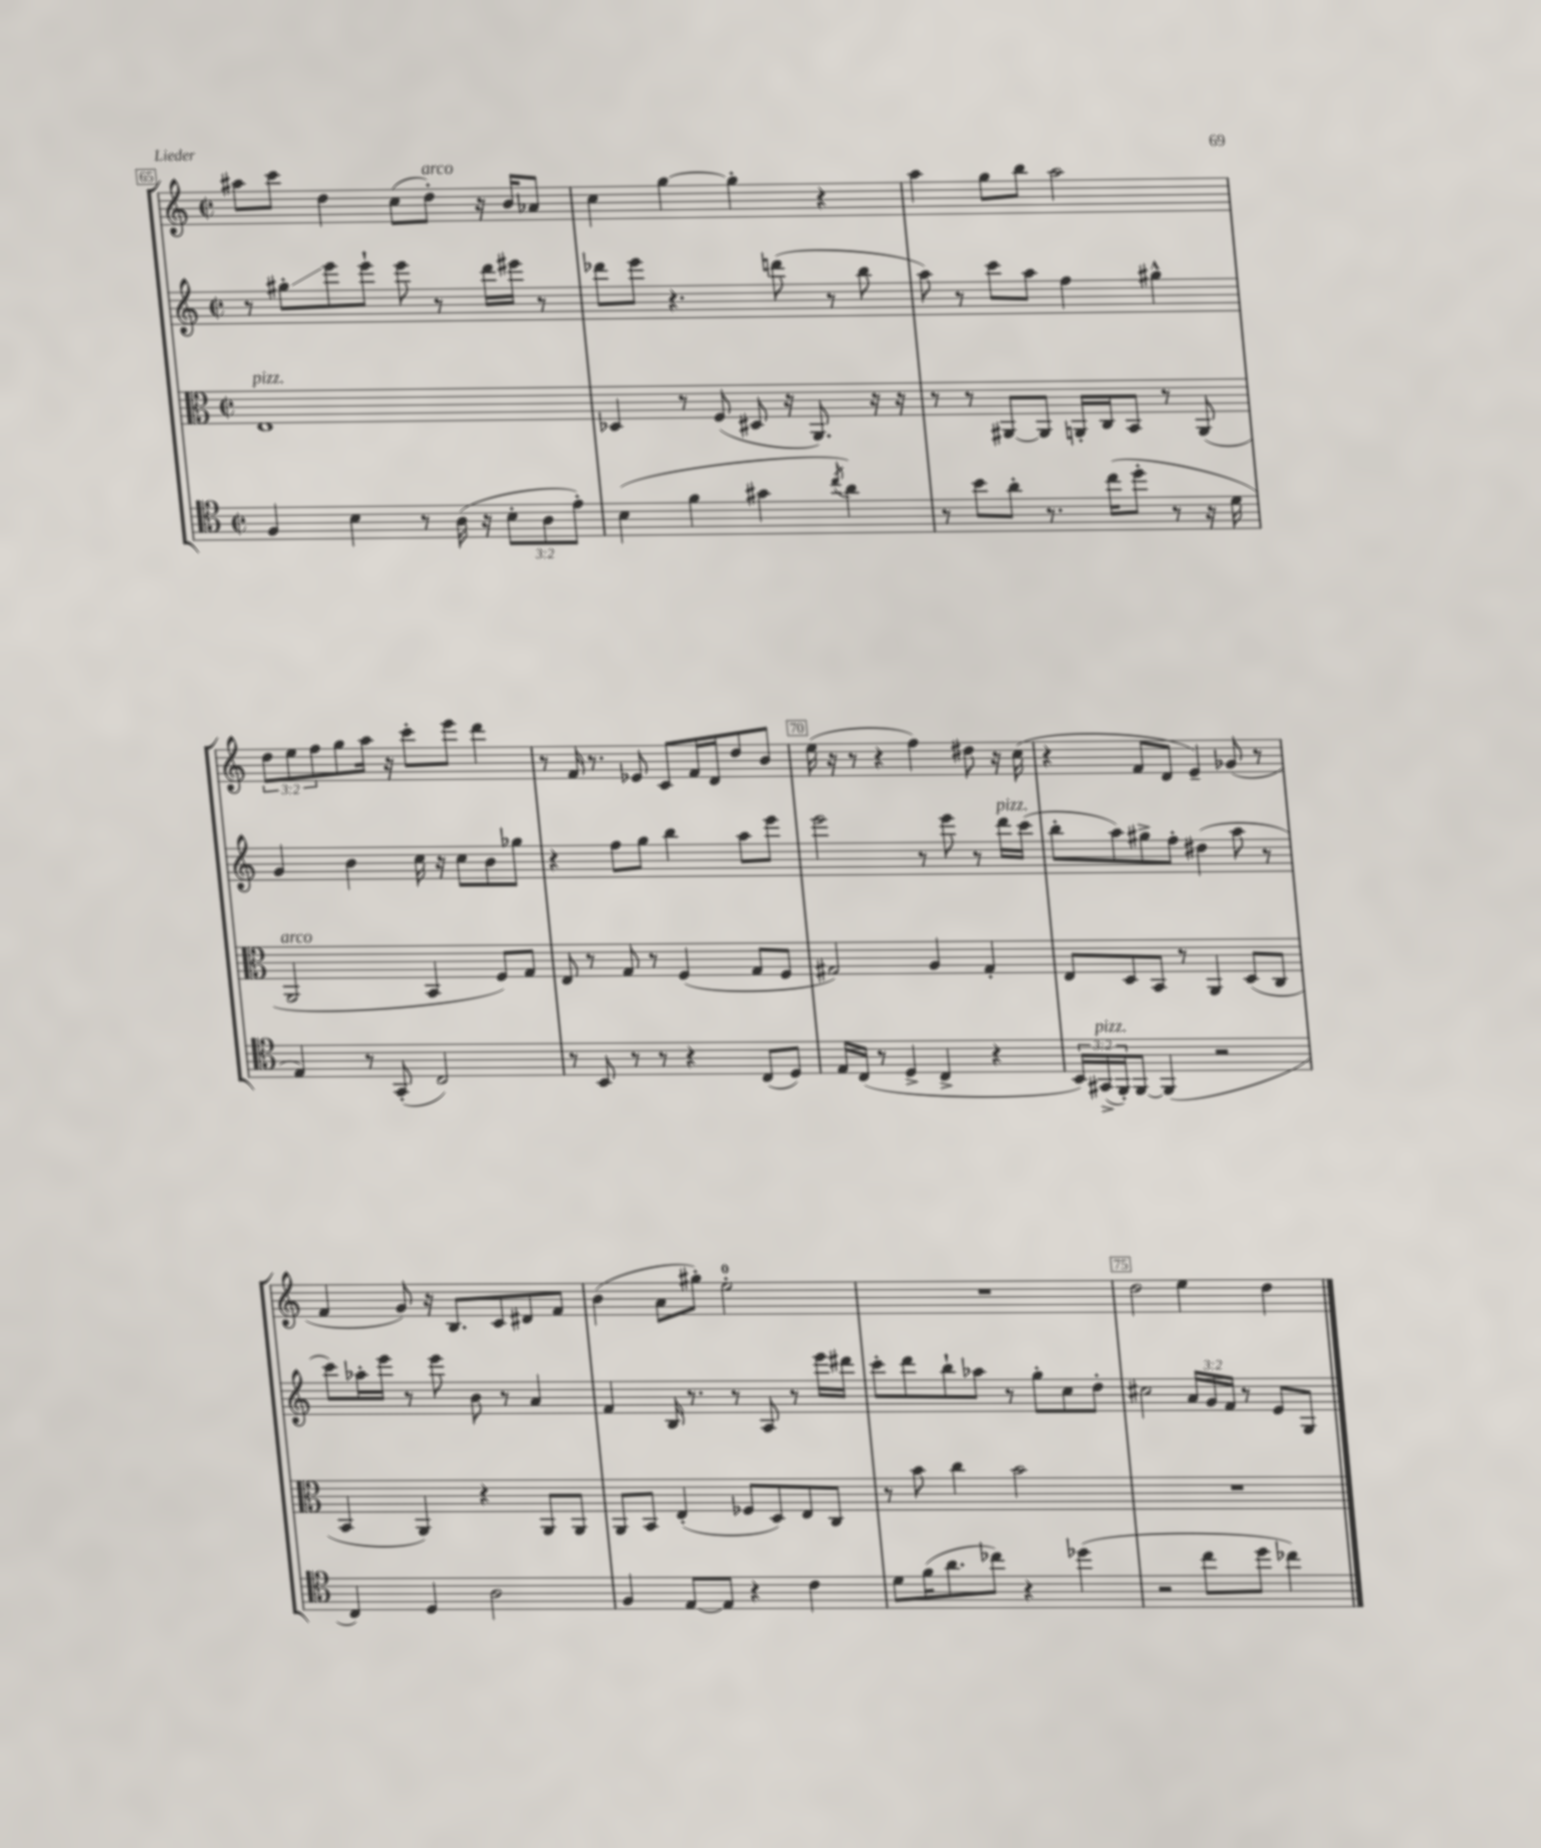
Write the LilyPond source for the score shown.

<<
\new StaffGroup <<
\new Staff = "s0" {
    \clef treble \key c \major \defaultTimeSignature \time 2/2 \override Staff.TupletNumber.text = #tuplet-number::calc-fraction-text
    ais''8 c'''8 d''4 c''8( d''8-.^\markup { \italic "arco" }) r16 b'16 aes'8 |
    c''4 g''4~ g''4-. r4 |
    a''4 g''8 b''8 a''2 |
    \tuplet 3/2 { d''8 e''8 f''8 } g''8 a''16 r16 c'''8-. e'''8 d'''4 |
    r8 f'16 r8. ees'8 c'8 f'16 d'16 d''8 b'8 |
    e''16( r16 r8 r4 f''4) dis''8 r16 c''16( |
    r4 f'8 d'8 e'4--) ges'8( r8 |
    f'4 g'8) r16 b8. c'8 dis'8 f'8 |
    b'4( a'8 gis''8-.) e''2-0-. |
    R1 |
    d''2 e''4 d''4 \bar "|." |
}
\new Staff = "s1" {
    \clef treble \key c \major \defaultTimeSignature \time 2/2 \override Staff.TupletNumber.text = #tuplet-number::calc-fraction-text
    r8 gis''8-.\glissando e'''8 e'''8-! e'''8 r8 d'''16 eis'''16 r8 |
    des'''8 e'''8 r4. d'''8( r8 b''8 |
    a''8) r8 c'''8 a''8 f''4 gis''4-^ |
    g'4 b'4 c''16 r16 c''8 b'8 ges''8 |
    r4 f''8 g''8 b''4 a''8 e'''8 |
    e'''2 r8 e'''8 r8 d'''16^\markup { \italic "pizz." } c'''16( |
    b''8-. a''8) gis''8-> f''8-. dis''4( a''8 r8 |
    c'''8) aes''16-. e'''16 r8 e'''8 b'8 r8 a'4 |
    f'4 b16 r8. r8 a8 r8 e'''16 dis'''16 |
    c'''8-. d'''8 b''8-! aes''8 r8 g''8-. c''8 d''8-. |
    cis''2 \tuplet 3/2 { a'16 g'16 f'16 } r8 e'8 g8 \bar "|." |
}
\new Staff = "s2" {
    \clef alto \key c \major \defaultTimeSignature \time 2/2
    e1^\markup { \italic "pizz." } |
    des4 r8 f8( dis8 r16 a,8.) r16 r16 |
    r8 r8 ais,8~ ais,8 a,16-. c16 b,8 r8 a,8( |
    a,2^\markup { \italic "arco" } b,4 f8) g8 |
    e8 r8 g8 r8 f4( g8 f8 |
    gis2) a4 gis4-. |
    e8 d8 b,8 r8 a,4 d8( c8 |
    b,4 a,4) r4 a,8 a,8 |
    a,8 b,8 e4-.( fes8 d8) e8 c8 |
    r8 b'8 c''4 b'2 |
    R1 \bar "|." |
}
\new Staff = "s3" {
    \clef tenor \key c \major \defaultTimeSignature \time 2/2 \override Staff.TupletNumber.text = #tuplet-number::calc-fraction-text
    f4 b4 r8 a16( r16 \tuplet 3/2 { b8-. a8 e'8-.) } |
    b4( f'4 gis'4 \acciaccatura { c''8 } a'4) |
    r8 b'8 a'8-. r8. c''16( d''8-. r8 r16 d'16 |
    e4) r8 g,8-.( c2) |
    r8 b,8 r8 r8 r4 c8( d8) |
    e16 c16( r8 d4-> c4-> r4 |
    \tuplet 3/2 { b,16) gis,16->^\markup { \italic "pizz." }( f,16-.) } f,8~ f,4( r2 |
    c4) d4 a2 |
    f4 e8~ e8 r4 c'4 |
    d'8 f'16( a'8. ces''8) r4 des''4( |
    r2 c''8 d''8 ces''4) \bar "|." |
}
>>
>>
\layout { \context { \Score currentBarNumber = #65 \override BarNumber.break-visibility = ##(#f #t #t) barNumberVisibility = #(every-nth-bar-number-visible 5) \override BarNumber.stencil = #(make-stencil-boxer 0.1 0.3 ly:text-interface::print) } }
